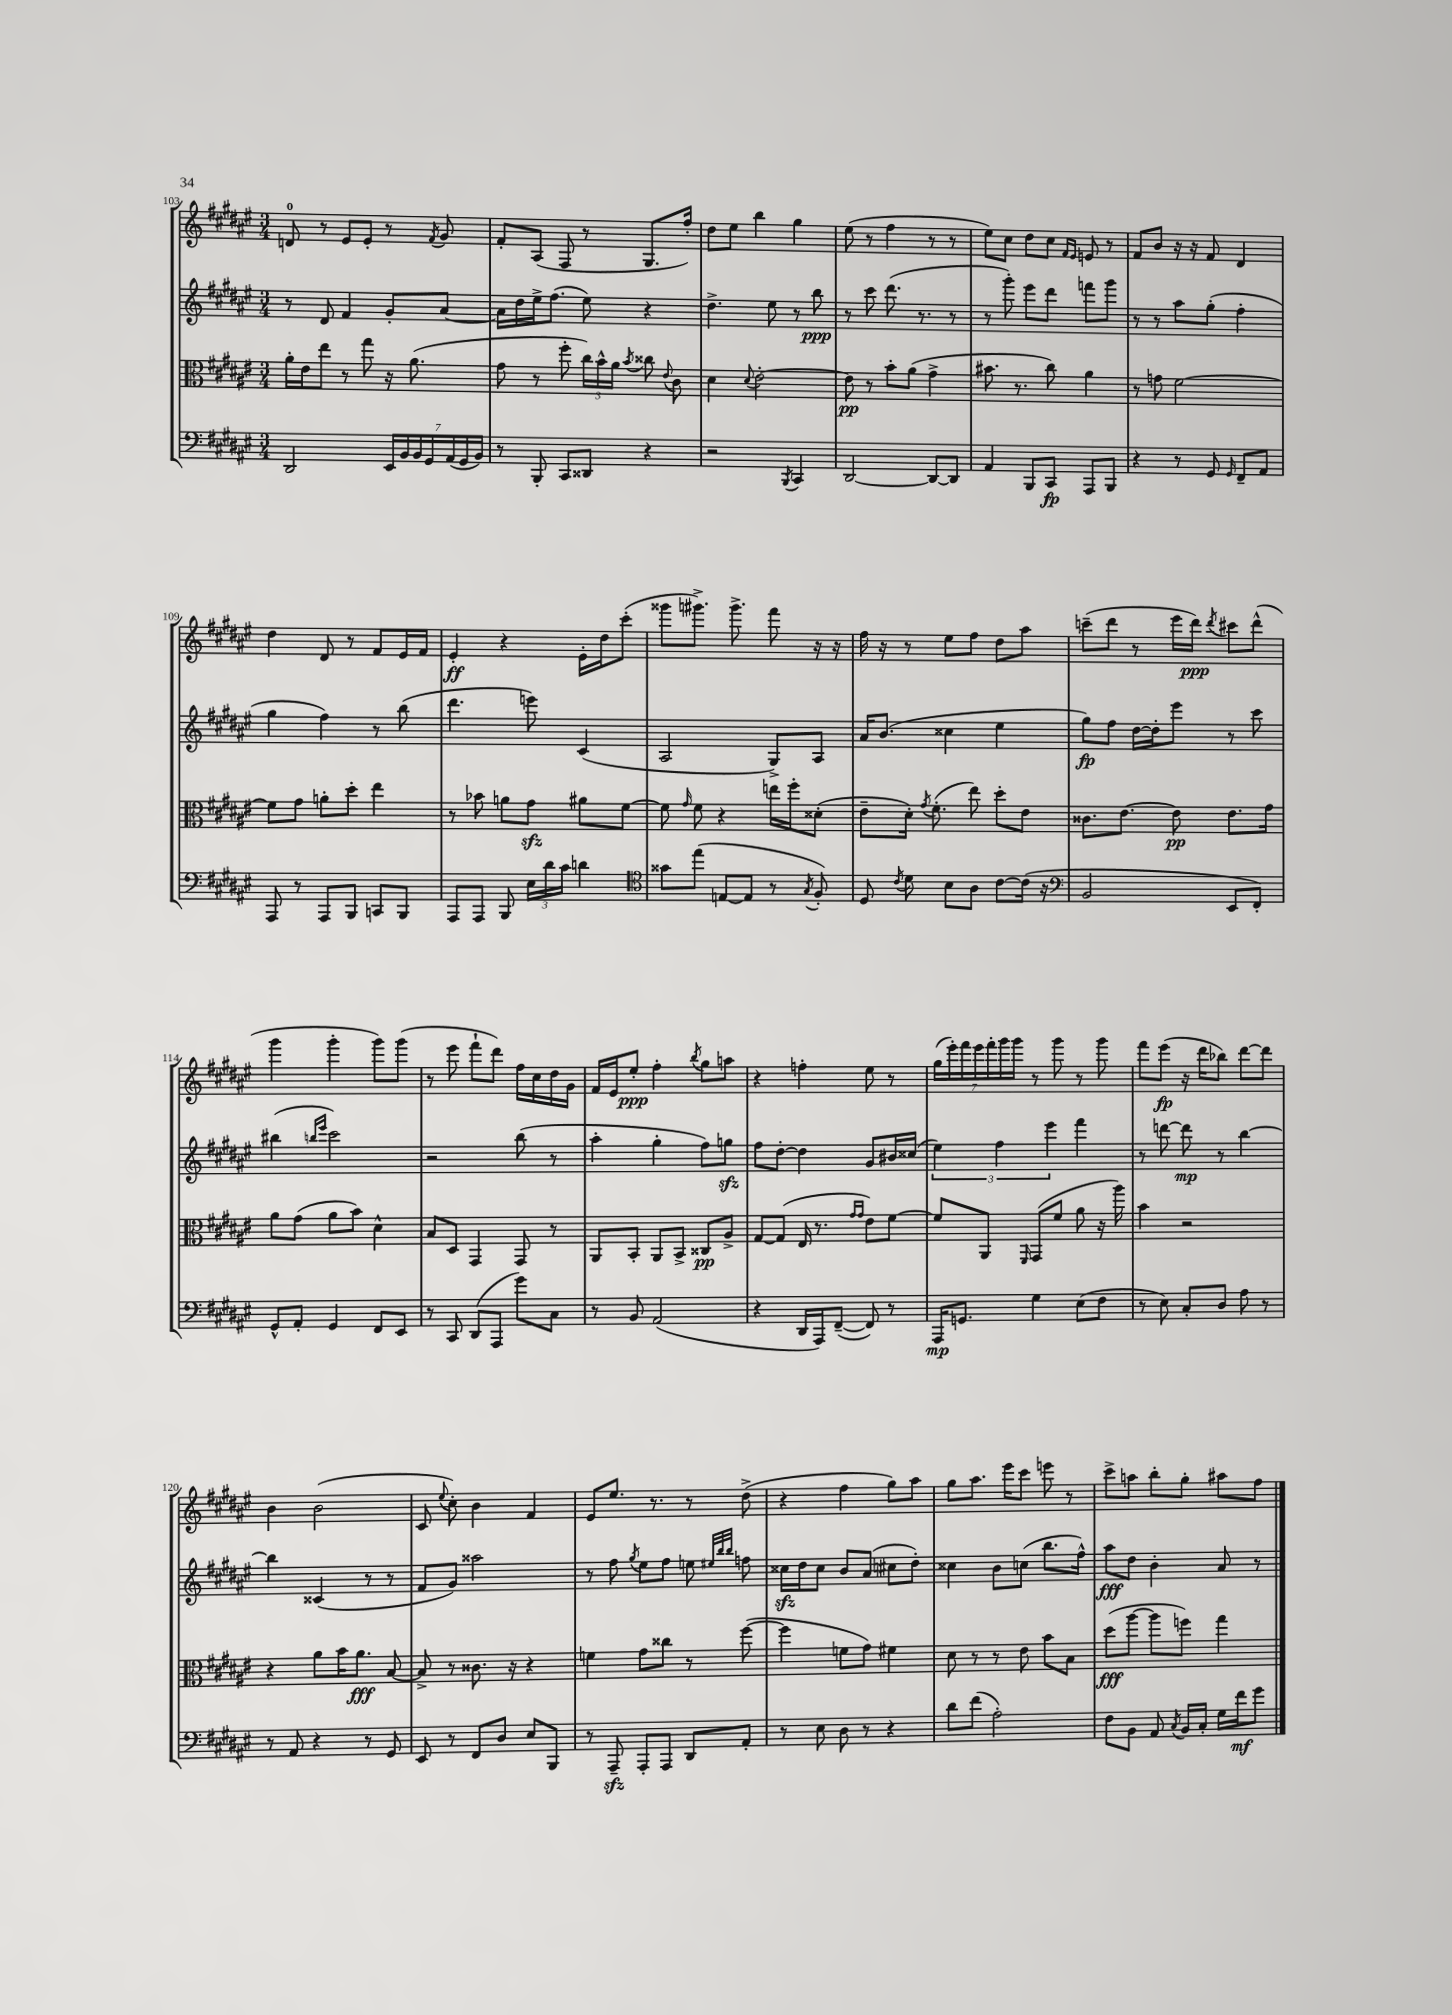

**kern	**kern	**kern	**kern
*staff4	*staff3	*staff2	*staff1
*clefF4	*clefC3	*clefG2	*clefG2
*k[f#c#g#d#a#e#]	*k[f#c#g#d#a#e#]	*k[f#c#g#d#a#e#]	*k[f#c#g#d#a#e#]
*M3/4	*M3/4	*M3/4	*M3/4
2DD#/	16a#'\LL	8r	8d/
.	16e#\J	.	.
.	8ee#\J	8d#/	8r
.	8r	4f#/	8e#/L
.	8gg#\	.	8e#'/J
28EE#/LL	16r	8g#'/L	8r
28BB/	.	.	.
.	(8.a#\	.	.
28BB/	.	.	.
28GG#/	.	.	.
.	.	.	8qf#/
.	.	[8a#/J	8g#/
(28AA#/	.	.	.
28GG#/	.	.	.
28BB/JJ)	.	.	.
=	=	=	=
8r	8g#\	16a#\]LL	8f#'/L
.	.	16dd#\	.
8BBB'/	8r	16ee#^\J	(8A#/J
.	.	(8.ff#\J	.
8CC#/L	8ff#'\	.	8F#/
8DD##/J	24cc#\LL)	8ee#\)	8r
.	24b^^\	.	.
.	24a#\JJ	.	.
.	8qb/	.	.
4r	8cc##\	4r	8.G#/L
.	8qqe#/	.	.
.	8c#\	.	.
.	.	.	16ff#'/Jk)
=	=	=	=
2r	4d#\	4.dd#^\	8dd#\L
.	.	.	8ee#\J
.	8qqd#/	.	.
.	[2e#'\	.	4bb\
.	.	8ee#\	.
8qBBB/	.	.	.
4CC#/	.	8r	4gg#\
.	.	8bb\	.
=	=	=	=
[2DD#/	8e#\]	8r	(8ee#\
.	8r	8ccc#\	8r
.	8b'\L	(8.ddd#\	4ff#\
.	(8a#\J	.	.
.	.	8.r	.
8DD#/_L	4g#^\	.	8r
8DD#/]J	.	8r	8r
=	=	=	=
4AA#/	8.b#\	8r	8ee#\L)
.	.	8ggg#'\)	8cc#\J
.	8.r	.	.
8BBB/L	.	8eee#\L	8dd#\L
8CC#/J	8cc#\)	8ddd#\J	8cc#\J
.	.	.	16qqf#/LL
.	.	.	16qqe#/JJ
8AAA#/L	4a#\	8fff\L	8e/
8BBB/J	.	8ggg#\J	8r
=	=	=	=
4r	8r	8r	8f#/L
.	8g\	8r	8b/J
8r	[2f#\	8aa#\L	16r
.	.	.	16r
8GG#/	.	(8gg#'\J	8f#/
16qqGG#/	.	.	.
8FF#~/L	.	4ff#'\	4d#/
8AA#/J	.	.	.
=	=	=	=
8AAA#/	8f#\]L	4gg#\	4dd#\
8r	8g#\J	.	.
8AAA#/L	8a'\L	4ff#\)	8d#/
8BBB/J	8dd#'\J	.	8r
8CC/L	4ee#\	8r	8f#/L
8BBB/J	.	(8bb\	16e#/L
.	.	.	16f#/JJ
=	=	=	=
8AAA#/L	8r	4.ddd#\	4e#'/
8AAA#/J	8b-\	.	.
8BBB/	8a\L	.	4r
24E#\LL	8g#\J	8eee\)	.
24d#\	.	.	.
24c#\JJ	.	.	.
4d\	8a#\L	(4c#/	16e#'\LL
.	.	.	16dd#\J
.	[8f#\J	.	(8ccc#'\J
=	=	=	=
*clefC4	*	*	*
8g##\L	8f#\]	2A#/	8ggg##\L
.	16qqg#/	.	.
(8ee#\J	8f#\	.	8.ggg#^\J)
[8E/L	4r	.	.
.	.	.	8.ggg#^\
8E/]J	.	.	.
8r	16ee\LL	8G#^/L)	8fff#\
.	16ff#'\J	.	.
8qG#/	.	.	.
8F#'/)	(8d##'\J	8A#/J	16r
.	.	.	16r
=	=	=	=
8D#/	8e#~\L	16a#/LK	16ff#\
.	.	(8.b/J	16r
8qc#/	.	.	.
8d#\	16d#'\Jk)	.	8r
.	8qg#/	.	.
.	(8.f#'\	.	.
8B\L	.	4cc##\	8ee#\L
8A#\J	8ee#\)	.	8ff#\J
[8c#\L	8dd#'\L	4ee#\	8dd#\L
(16c#\]Jk	8e#\J	.	8aa#\J
16r	.	.	.
=	=	=	=
*clefF4	*	*	*
2BB/	8.c##\L	8gg#\L)	(8ccc~\L
.	.	8ff#\J	8ddd#\J
.	[8.e#\J	.	.
.	.	[16dd#\LL	8r
.	.	16dd#'\]J	.
.	8e#\]	8eee#\J	16eee#\LL
.	.	.	16ddd#\JJ)
.	.	.	8qddd#/
8EE#/L	8.e#\L	8r	8ccc#\L
8FF#'/J)	.	8ccc#\	(8ddd#^^\J
.	16g#\Jk	.	.
=	=	=	=
8GG#^^/L	8a#\L	(4bb#\	4ggg#\
8AA#'/J	(8g#\J	.	.
.	.	16qqbb/LL	.
.	.	16qqeee#/JJ	.
4GG#/	8a#\L	2ccc#\)	4ggg#'\
.	8b\J)	.	.
8FF#/L	4d#^^\	.	8ggg#\L)
8EE#/J	.	.	(8ggg#\J
=	=	=	=
8r	8B/L	2r	8r
8CC#/	8D#/J	.	8eee#\
(8DD#/L	4GG#/	.	8fff#`\L
8AAA#/J	.	.	8ddd#\J)
8g#\L)	8GG#/	(8bb\	16ff#\LL
.	.	.	16cc#\
8C#\J	8r	8r	16dd#\
.	.	.	16g#\JJ
=	=	=	=
8r	8AA#/L	4aa#'\	16f#/LL
.	.	.	16e#/J
8BB/	8BB'/J	.	8ee#'/J
(2AA#/	8AA#/L	4gg#'\	4ff#'\
.	8BB^/J	.	.
.	.	.	8qbb/
.	8C##/L	8ff#\L)	8gg#\L
.	8A#^/J	8gg\J	8aa\J
=	=	=	=
4r	[8G#/L	8ff#\L	4r
.	(8G#/]J	[8dd#'\J	.
16DD#/LL	16E#/	4dd#\]	4ff'\
16AAA#/J)	8.r	.	.
([8FF#~/J	.	.	.
.	16qqg#/LL	.	.
.	16qqg#/JJ	.	.
8FF#/])	8e#\L)	8g#/L	8ee#\
8r	[8f#\J	16b#/L	8r
.	.	(16cc##/JJ	.
=	=	=	=
16AAA#/LK	8f#/]L	6ee#\)	(28gg#\LL
.	.	.	28eee#'\)
8.GG/J	.	.	.
.	.	.	28fff#\
.	.	.	28eee#\
.	8AA#/J	.	.
.	.	.	28fff#'\
.	.	6ff#\	.
.	.	.	28ggg#\
.	.	.	28ggg#\JJ
.	16qqFF#/	.	.
4G#\	(8GG#/L	.	8r
.	.	6eee#\	.
.	8f#/J	.	8ggg#\
(8E#\L	8a#\	4fff#\	8r
8F#\J	16r	.	8ggg#\
.	16aa#\)	.	.
=	=	=	=
8r	4b\	8r	8fff#\L
8E#\)	.	[8ddd\	(8eee#\J
8C#'/L	2r	8ddd\]	16r
.	.	.	16ddd#\LK
8D#/J	.	8r	8bb-\J)
8A#\	.	[4bb\	[8ddd#\L
8r	.	.	8ddd#\]J
=	=	=	=
8r	4r	4bb\]	4b\
8AA#/	.	.	.
4r	8a#\L	(4c##/	(2b\
.	16b\K	.	.
.	8.a#\J	.	.
8r	.	8r	.
8GG#/	[8B/	8r	.
=	=	=	=
8EE#/	8B^/]	8f#/L	8c#/
.	.	.	8qqee#/
8r	8r	8g#/J)	8cc#'\)
8FF#/L	8.c##\	2aa##\	4b\
8D#/J	.	.	.
.	16r	.	.
8E#/L	4r	.	4f#/
8BBB/J	.	.	.
=	=	=	=
8r	4f\	8r	8e#/L
8AAA#~/	.	8ff#\	8.ee#/J
.	.	8qgg#/	.
8AAA#'/L	8g#\L	8ee#\L	.
.	.	.	8.r
8AAA#/J	8cc##\J	8ff#\J	.
8DD#/L	8r	8ee\	8r
.	.	32qqee#/LLL	.
.	.	32qqbb/	.
.	.	32qqbb/JJJ	.
8AA#'/J	([8ff#\	8ff\	(8dd#^\
=	=	=	=
8r	4ff#\]	16cc##\LL	4r
.	.	16dd#\J	.
8E#\	.	8cc##\J	.
8D#\	8f\L	8b/L	4ff#\
8r	8g#\J)	(8a#/J	.
4r	4f#\	8cc#\L	8gg#\L)
.	.	8dd#'\J)	8aa#\J
=	=	=	=
8d#\L	8d#\	4cc##\	8gg#\L
(8f#\J	8r	.	8.aa#\J
2A#'\)	8r	8b\L	.
.	.	.	16eee#\LK
.	8e#\	(8cc\J	8ccc#\J
.	8b\L	8.bb\L	8eee\
.	8B\J	.	8r
.	.	16ff#^^\Jk)	.
=	=	=	=
8F#\L	(8dd#\L	8aa#\L	8ccc#^\L
8BB\J	[8aa#\J	8dd#\J	8aa\J
8AA#/	8aa#\]L	4b'\	8bb'\L
8qC#/	.	.	.
16BB/LL	8ff\J)	.	8gg#'\J
16C#'/JJ	.	.	.
16G#\LL	4gg#\	8a#/	8aa#\L
16f#\J	.	.	.
8g#\J	.	8r	8ff#\J
==	==	==	==
*-	*-	*-	*-
